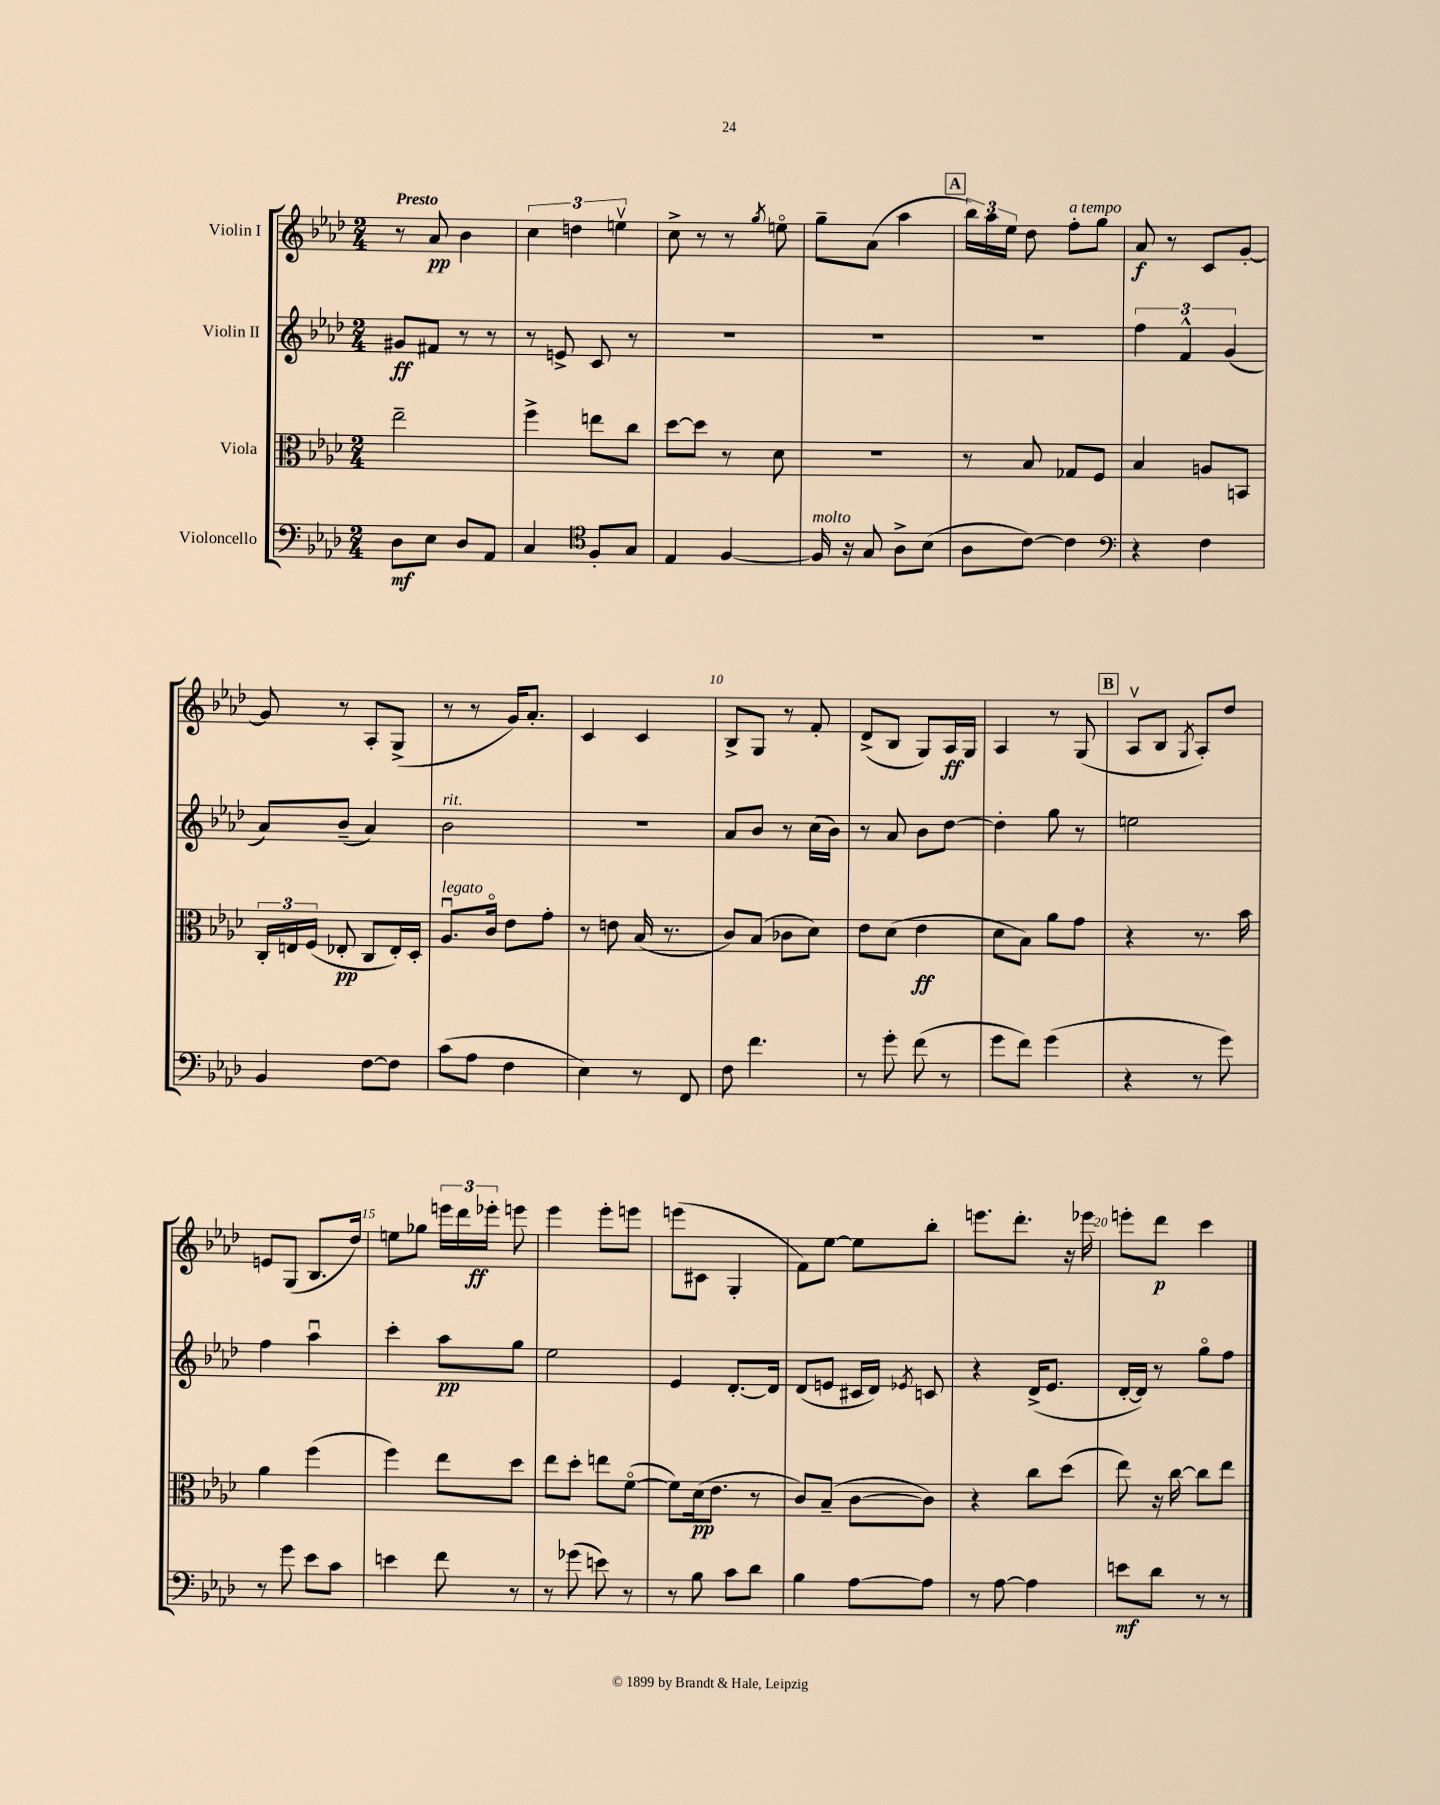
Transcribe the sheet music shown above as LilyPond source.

<<
\new StaffGroup <<
\new Staff = "s0" \with { instrumentName = "Violin I" } {
    \clef treble \key aes \major \numericTimeSignature \time 2/4 \tempo "Presto"
    \autoBeamOff r8 aes'8\pp bes'4 |
    \tuplet 3/2 { c''4 d''4 e''4\upbow } |
    c''8-> r8 r8 \acciaccatura { g''8 } e''8\flageolet |
    g''8[-- aes'8]( aes''4 |
    \mark \markup { \box "A" } \tuplet 3/2 { bes''16[) aes''16 ees''16] } des''8 f''8[-.^\markup { \italic "a tempo" } g''8] |
    aes'8\f r8 c'8[ g'8]~-. |
    g'8 r8 aes8[-. g8]->( |
    r8 r8 g'16[) aes'8.]-. |
    c'4 c'4 |
    bes8[-> g8] r8 f'8-. |
    des'8[->( bes8] g8[) aes16\ff g16] |
    aes4 r8 g8( |
    \mark \markup { \box "B" } aes8[\upbow bes8] \acciaccatura { g8 } aes8[-.) des''8] |
    e'8[ g8]( bes8.[ des''16]) |
    e''8[ ges''8] \tuplet 3/2 { e'''16[ des'''16 ees'''16]-.\ff } e'''8 |
    ees'''4 ees'''8[-. e'''8] |
    e'''8[( cis'8] g4-. |
    f'8[) ees''8]~ ees''8[ bes''8]-. |
    e'''8.[ des'''8.]-. r16 ees'''16 |
    e'''8[-. des'''8]\p c'''4 \bar "|." |
}
\new Staff = "s1" \with { instrumentName = "Violin II" } {
    \clef treble \key aes \major \numericTimeSignature \time 2/4
    \autoBeamOff gis'8[\ff fis'8] r8 r8 |
    r8 e'8-> c'8 r8 |
    R2 |
    R2 |
    \mark \markup { \box "A" } R2 |
    \tuplet 3/2 { f''4 f'4-^ g'4( } |
    aes'8[) bes'8]--( aes'4) |
    bes'2^\markup { \italic "rit." } |
    R2 |
    aes'8[ bes'8] r8 c''16[( bes'16]) |
    r8 aes'8 bes'8[ des''8]~ |
    des''4-. g''8 r8 |
    \mark \markup { \box "B" } e''2 |
    f''4 aes''4\downbow |
    c'''4-. aes''8[\pp g''8] |
    ees''2 |
    ees'4 des'8.[~-. des'16] |
    des'8[( e'8] cis'16[ des'16]) \acciaccatura { ees'8 } c'8 |
    r4 des'16[->( ees'8.] |
    des'16[~-. des'16]) r8 g''8[\flageolet f''8] \bar "|." |
}
\new Staff = "s2" \with { instrumentName = "Viola" } {
    \clef alto \key aes \major \numericTimeSignature \time 2/4
    \autoBeamOff ees''2-- |
    f''4-> e''8[ c''8] |
    des''8[~ des''8] r8 des'8 |
    R2 |
    \mark \markup { \box "A" } r8 bes8 ges8[ f8] |
    bes4 a8[ b,8] |
    \tuplet 3/2 { c16[-. e16 f16]( } ees8-.\pp c8[ ees16-.) des16]-. |
    aes8.[\downbow^\markup { \italic "legato" } c'16]\flageolet ees'8[ g'8]-. |
    r8 e'8 bes16( r8. |
    c'8[) bes8]( ces'8[ des'8]) |
    ees'8[ des'8]( ees'4\ff |
    des'8[ bes8]) aes'8[ g'8] |
    \mark \markup { \box "B" } r4 r8. bes'16 |
    aes'4 f''4( |
    f''4) ees''8[ des''8] |
    ees''8[ des''8]-. e''8[ f'8]~\flageolet( |
    f'8[) des'16\pp( ees'8.] r8 |
    c'8[) bes8]--( c'8[~ c'8]) |
    r4 c''8[ des''8]( |
    ees''8) r16 c''16~ c''8[ ees''8] \bar "|." |
}
\new Staff = "s3" \with { instrumentName = "Violoncello" } {
    \clef bass \key aes \major \numericTimeSignature \time 2/4
    \autoBeamOff des8[\mf ees8] des8[ aes,8] |
    c4 \clef tenor f8[-. g8] |
    ees4 f4~ |
    f16^\markup { \italic "molto" } r16 g8 aes8[-> bes8]( |
    \mark \markup { \box "A" } aes8[ c'8]~) c'4 |
    \clef bass r4 f4 |
    bes,4 f8[~ f8] |
    c'8[( aes8] f4 |
    ees4) r8 f,8 |
    f8 f'4. |
    r8 g'8-. f'8( r8 |
    g'8[ f'8]) g'4( |
    \mark \markup { \box "B" } r4 r8 g'8) |
    r8 g'8 ees'8[ c'8] |
    e'4 f'8 r8 |
    r8 ges'8( e'8) r8 |
    r8 bes8 c'8[ des'8] |
    bes4 aes8[~ aes8] |
    r8 aes8~ aes4 |
    e'8[\mf des'8] r8 r8 \bar "|." |
}
>>
>>
\layout { \context { \Score \override BarNumber.break-visibility = ##(#f #t #t) barNumberVisibility = #(every-nth-bar-number-visible 5) } }
